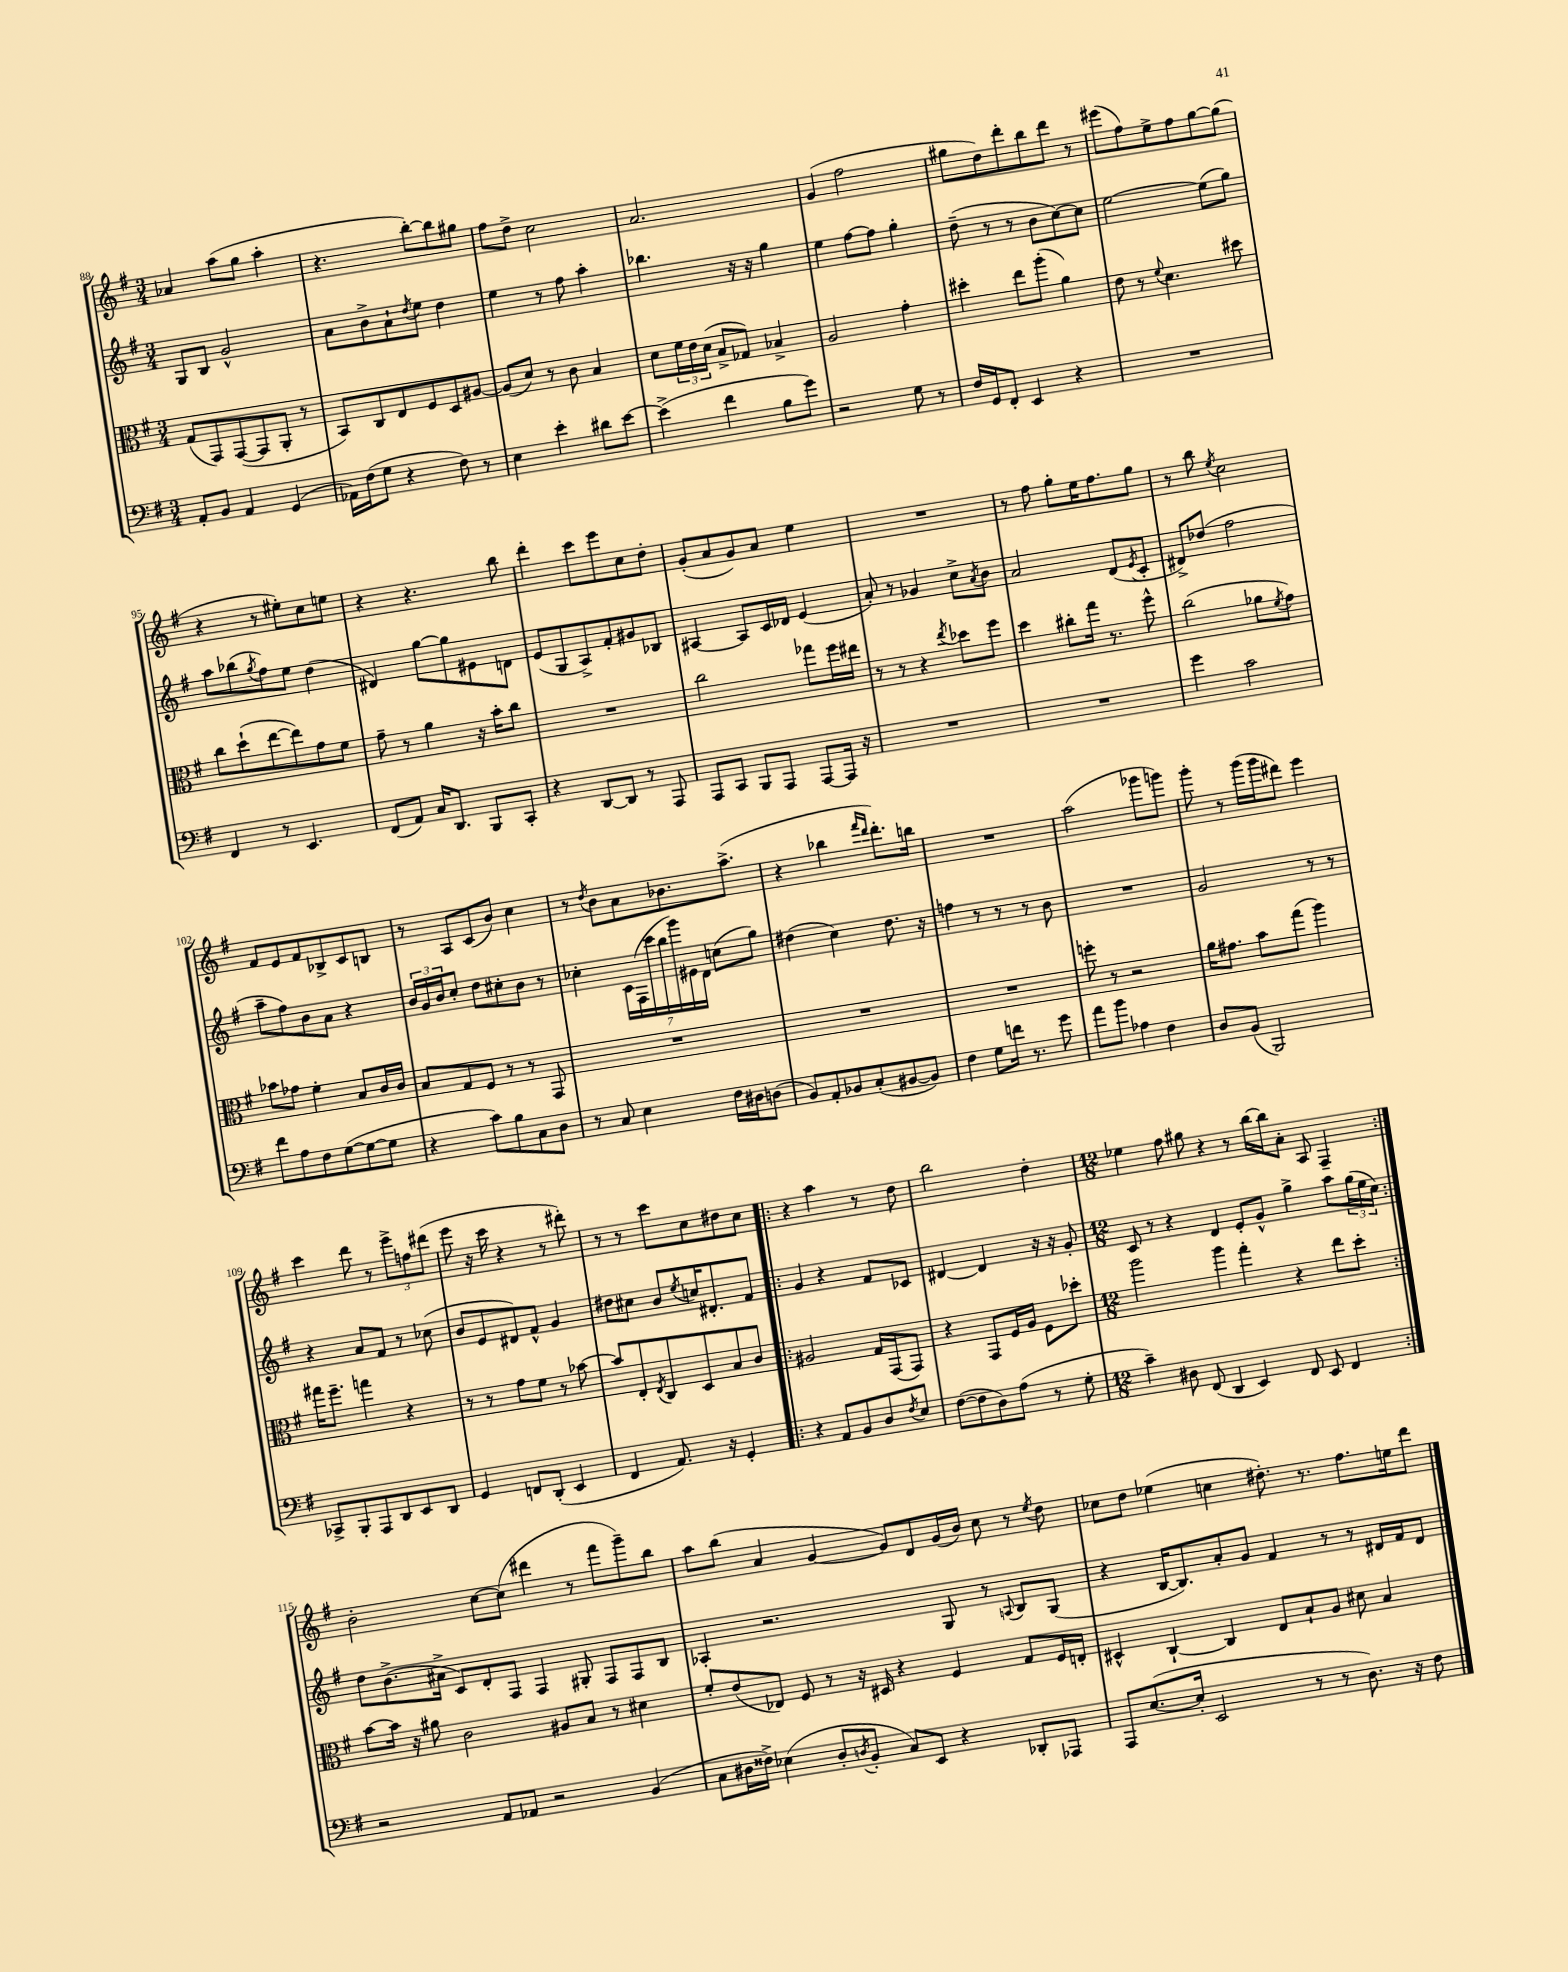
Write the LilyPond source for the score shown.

<<
\new StaffGroup <<
\new Staff = "s0" {
    \clef treble \key g \major \numericTimeSignature \time 3/4
    aes'4 a''8( g''8 a''4-. |
    r4. b''8~-.) b''8 gis''8 |
    fis''8 d''8-> c''2 |
    a'2. |
    g'4( fis''2 |
    gis''8 d''8) d'''8-. b''8 d'''8 r8 |
    eis'''8( fis''8) e''8-> fis''8 g''8~ g''8( |
    r4 r8 eis''8-.) c''8 e''8 |
    r4 r4. b''8 |
    d'''4-. c'''8 e'''8 c''8 d''8-. |
    g'8-.( a'8 g'8) a'8 e''4 |
    R2. |
    r8 fis''8 g''8-. e''16 fis''8. g''8 |
    r8 b''8 \acciaccatura { e''8 } c''2 |
    fis'8 e'8 fis'8 bes8-> c'8 b8 |
    r8 a8 c'8( b'8) c''4 |
    r8 \acciaccatura { d''8 } b'8 a'8 bes'8. a''8.->( |
    r4 bes''4 \grace { fis'''16 d'''16 } d'''8.-.) b''16 |
    R2. |
    a''2( ges'''8 g'''8) |
    g'''8-. r8 g'''16( g'''16 dis'''8) e'''4 |
    c'''4 d'''8 r8 \tuplet 3/2 { e'''8-> f''8 dis'''8( } |
    e'''8 r16 c'''16 r4 r8 dis'''8-.) |
    r8 r8 c'''8 c''8 dis''8 c''8 |
    \repeat volta 2 { r4 a''4 r8 d''8 |
    b''2 d''4-. |
    \numericTimeSignature \time 12/8 ees''4 fis''8 gis''8 r4 r8 b''16~ b''16 a'8-. a8 fis4-- | }
    b'2-. c''8~ c''8( dis'''4 r8 fis'''8 g'''8--) b''8 |
    a''8 b''8( a'4 g'4~ g'8) d'8 g'16( b'16) c''8 r8 \acciaccatura { e''8 } d''8 |
    ces''8 d''8 ees''4( c''4 dis''8.-.) r8. fis''8. e''16 d'''8 \bar "|." |
}
\new Staff = "s1" {
    \clef treble \key g \major \numericTimeSignature \time 3/4
    g8 b8 g'2-^ |
    a'8 b'8-> a'8-! \acciaccatura { d''8 } e''8 d''4 |
    e''4 r8 fis''8 a''4-. |
    bes''4. r16 r16 g''4 |
    e''4 fis''8~ fis''8 g''4-. |
    d''8--( r8 r8 b'8 c''8~) c''8 |
    e''2~ e''8( g''8) |
    a''8 bes''8( \acciaccatura { g''8 } fis''8) e''8 d''4( |
    dis'4) g''8~ g''8 eis'8 d'8 |
    e'8( g8 a8->) fis'8-. gis'8 bes8 |
    ais4~ ais8 c'16 des'16 e'4( |
    a'8-.) r8 ges'4 c''8-> \acciaccatura { a'8 } b'8 |
    a'2 d'8( \acciaccatura { e'8 } c'8-. |
    dis'8->) des''8( fis''2 |
    a''8-- fis''8) b'8 a'8 r4 |
    \tuplet 3/2 { b'16 g'16 b'16 } c''8-. d''8 cis''8-. b'8 r8 |
    ces''4-. \tuplet 7/4 { c'16 fis16( c'''16 b''16 g'''16) eis'16 d'16 } c''8( g''8) |
    dis''4( c''4) dis''8. r16 |
    f''4 r8 r8 r8 b'8 |
    R2. |
    g'2 r8 r8 |
    r4 a'8 fis'8 r8 ces''8( |
    b'8 e'8 dis'8) fis'8-^ g'4 |
    dis''8 cis''8 b'8 \acciaccatura { e''8 } c''16 dis'8.-. fis'8 |
    \repeat volta 2 { g'4 r4 fis'8 ces'8 |
    dis'4~ dis'4 r16 r16 g'8-. |
    \numericTimeSignature \time 12/8 c'8 r8 r4 d'4 e'8-. g'8-^ g''4-> a''8 \tuplet 3/2 { g''16( e''16 c''16) } | }
    d''8 b'8.->( ais'16-> c'8) d'8-. fis8 fis4 gis8-. fis8 fis8 b8 |
    aes4-. r2. g8 r8 \appoggiatura { a8 } b8 g8( |
    r4 b16~ b8.) a'8-. g'8 fis'4 r8 r8 dis'16 fis'16 dis'8 \bar "|." |
}
\new Staff = "s2" {
    \clef alto \key g \major \numericTimeSignature \time 3/4
    g8( g,8) g,8~( g,8 a,8-. r8 |
    b,8) c8 e8 fis8 d8 ais8~ |
    ais8( d'8) r8 c'8 b4 |
    d'8 \tuplet 3/2 { fis'16 e'16 d'16( } b8-> ges8) bes4-> |
    a2 g'4-. |
    dis''4-. e''8 a''8-.( a'4) |
    e'8 r8 \appoggiatura { fis'8 } d'4. dis''8 |
    c''8 d''8-!( e''8~ e''8) g'8 fis'8 |
    g'8-- r8 a'4 r16 b'16-. c''8 |
    R2. |
    c''2 ges''8 fis''16 eis''16 |
    r8 r8 r4 \acciaccatura { e''8 } des''8 fis''8 |
    d''4 cis''8-. g''16 r8. fis''8-^ |
    c''2( aes'8 \acciaccatura { fis'8 } g'8) |
    bes'8 ges'8 fis'4-. b8 c'16 c'16 |
    b8 g8 fis8 r8 r8 g,8 |
    R2. |
    R2. |
    R2. |
    f''8-. r8 r2 |
    a'16 gis'8. b'8 g''8( a''4) |
    gis''16 fis''8.-- g''4 r4 |
    r8 r8 g'8 fis'8 r8 bes'8~ |
    bes'8 e8-. \acciaccatura { e8 } c8 d8 b8 c'8 |
    \repeat volta 2 { ais2 g16 g,16( g,8) |
    r4 g,8 fis16 a16 fis8 des''8-. |
    \numericTimeSignature \time 12/8 a''2 a''4 g''4-. r4 e''8 d''8-. | }
    b'8~ b'16 r16 ais'8 c'2 ais8 b8 r8 dis'4 |
    fis'8-. e'8( ees8) fis8 r8 r16 dis16 r4 fis4 g8 fis16 e16-. |
    dis4-^ c4~-! c4 e8 b8-! a8 dis'8 b4 \bar "|." |
}
\new Staff = "s3" {
    \clef bass \key g \major \numericTimeSignature \time 3/4
    a,8-. b,8 a,4 g,4( |
    aes,16) fis16( g8 r4 fis8) r8 |
    e4 e'4-. dis'8 e'8~ |
    e'4->( fis'4 b8 g'8) |
    r2 g8 r8 |
    fis16 g,16 fis,8-. e,4 r4 |
    R2. |
    fis,4 r8 e,4. |
    fis,8( a,8) c16 d,8. b,,8 c,8-. |
    r4 d,8~ d,8 r8 a,,8 |
    a,,8 c,8 b,,8 a,,8 a,,8~ a,,16 r16 |
    R2. |
    R2. |
    g'4 c'2 |
    fis'8 a8 fis8 g8~( g8~ g8 |
    r4 c'8) b8 c8 d8 |
    r8 c8 e4 fis16 dis16 d8( |
    b,8) a,8-. bes,8 c8-.( bis,8~ bis,8) |
    fis4 g8 f'16 r8. g'8 |
    a'8 b'8 aes4 fis4 |
    d8 b,8( b,,2) |
    ces,8-> b,,8-. a,,8 d,8 e,8 d,8 |
    g,4 f,8 d,8-.( e,4 |
    fis,4 a,8.) r16 g,4-. |
    \repeat volta 2 { r4 a,8 b,8 d8 \acciaccatura { fis8 } e8 |
    fis8~( fis8 d8) a8( r8 g8-. |
    \numericTimeSignature \time 12/8 c'4--) dis8 fis,8( d,4 e,4) fis,8 e,8 fis,4 | }
    r2 a,8 aes,8 r2 b,4( |
    c8 dis16 fisis16->) ees4( dis8-. \acciaccatura { d8 } b,8-. c8) e,8 r4 des,8-. aes,,8 |
    a,,8 e8.~( e16-. e,2 r8 r8 d8.) r16 fis8 \bar "|." |
}
>>
>>
\layout { \context { \Score currentBarNumber = #88 } }
